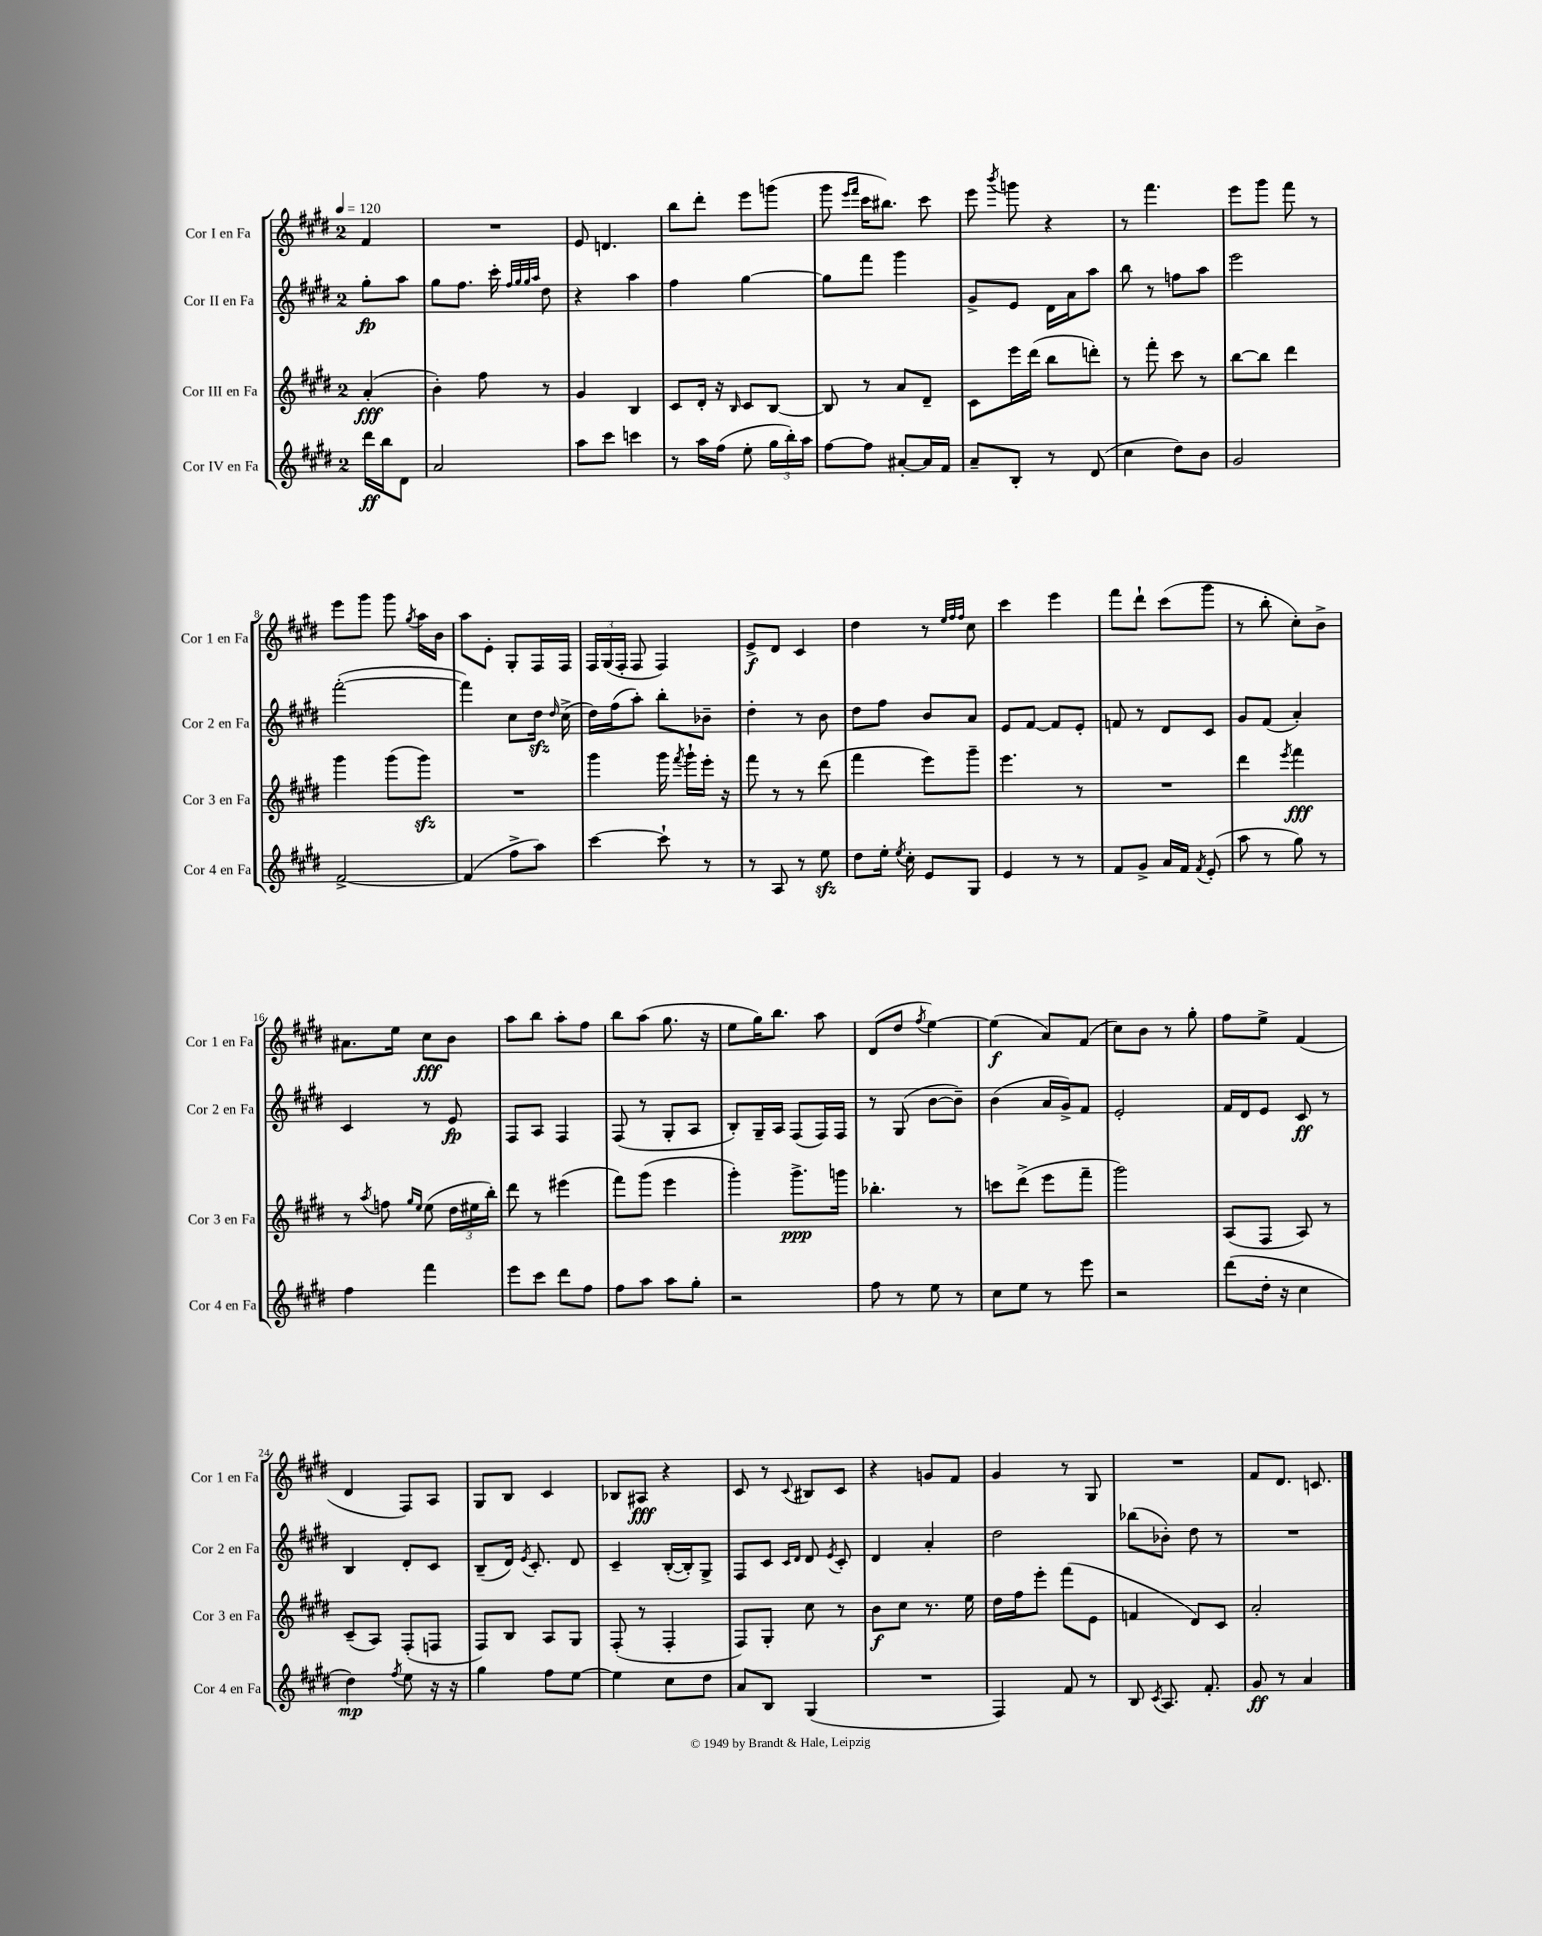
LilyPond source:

<<
\new StaffGroup <<
\new Staff = "s0" \with { instrumentName = "Cor I en Fa" shortInstrumentName = "Cor 1 en Fa" } {
    \clef treble \key e \major \once \override Staff.TimeSignature.style = #'single-digit \time 2/4 \partial 4 \tempo 4 = 120
    \autoBeamOff fis'4 |
    R2 |
    e'8 d'4. |
    b''8[ dis'''8]-. e'''8[ g'''8]( |
    gis'''8 \grace { e'''16[ fis'''16] } cis'''16[ bis''8.]) cis'''8 |
    e'''8 \acciaccatura { b'''8 } g'''8 r4 |
    r8 fis'''4. |
    e'''8[ gis'''8] fis'''8 r8 |
    e'''8[ gis'''8] gis'''8 \acciaccatura { gis''8 } a''16[ b'16] |
    a''8[ e'8]-. gis8[-. fis16 fis16] |
    \tuplet 3/2 { fis16[ gis16( fis16]-. } fis8 fis4) |
    e'8[->\f dis'8] cis'4 |
    dis''4 r8 \grace { e''32[ fis''32 fis''32] } cis''8 |
    cis'''4 e'''4 |
    fis'''8[ dis'''8]-! cis'''8[( gis'''8] |
    r8 b''8-. cis''8[-.) b'8]-> |
    ais'8.[ e''16] cis''8[\fff b'8] |
    a''8[ b''8] a''8[-. fis''8] |
    b''8[ a''8]( gis''8. r16 |
    e''8[ gis''16) b''8.] a''8 |
    dis'8[( dis''8] \acciaccatura { fis''8 } e''4~) |
    e''4\f( a'8[) fis'8]( |
    cis''8[) b'8] r8 gis''8-. |
    fis''8[ e''8]-> fis'4( |
    dis'4 fis8[) a8] |
    gis8[ b8] cis'4 |
    bes8[ ais8]\fff r4 |
    cis'8 r8 \appoggiatura { cis'8 } bis8[ cis'8] |
    r4 g'8[ fis'8] |
    gis'4 r8 gis8 |
    R2 |
    fis'8[ dis'8.] c'8. \bar "|." |
}
\new Staff = "s1" \with { instrumentName = "Cor II en Fa" shortInstrumentName = "Cor 2 en Fa" } {
    \clef treble \key e \major \once \override Staff.TimeSignature.style = #'single-digit \time 2/4 \partial 4
    \autoBeamOff gis''8[-.\fp a''8] |
    gis''8[ fis''8.] cis'''16-. \grace { fis''32[ gis''32 gis''32 a''32] } dis''8 |
    r4 a''4 |
    fis''4 gis''4~ |
    gis''8[ fis'''8] gis'''4 |
    gis'8[-> e'8] dis'16[ a'16 a''8] |
    b''8 r8 f''8[ a''8] |
    e'''2 |
    fis'''2~-.( |
    fis'''4) cis''8[ dis''16]\sfz \grace { dis''16 } cis''16->( |
    dis''16[) fis''16( a''8]-.) b''8[-. bes'8]-- |
    dis''4-. r8 b'8 |
    dis''8[ fis''8] b'8[ a'8] |
    e'8[ fis'8]~ fis'8[ e'8]-. |
    f'8 r8 dis'8[ cis'8] |
    gis'8[ fis'8]( a'4-.) |
    cis'4 r8 e'8\fp |
    fis8[ a8] fis4 |
    fis8( r8 gis8[-. a8] |
    b8[-.) gis16-- a16] fis8[( fis16) fis16] |
    r8 gis8( b'8[~ b'8]--) |
    b'4( a'16[ gis'16->) fis'8] |
    e'2-. |
    fis'16[ dis'16 e'8] cis'8\ff r8 |
    b4 dis'8[-. cis'8] |
    b8[--( dis'16]) \acciaccatura { e'8 } cis'8.-. dis'8 |
    cis'4-- b16[~-.( b16-.) gis8]-> |
    fis8[ cis'8] \grace { cis'16[ dis'16] } dis'8 \acciaccatura { e'8 } cis'8-. |
    dis'4 a'4-. |
    dis''2 |
    bes''8[( bes'8]-.) dis''8 r8 |
    R2 \bar "|." |
}
\new Staff = "s2" \with { instrumentName = "Cor III en Fa" shortInstrumentName = "Cor 3 en Fa" } {
    \clef treble \key e \major \once \override Staff.TimeSignature.style = #'single-digit \time 2/4 \partial 4
    \autoBeamOff a'4-.\fff( |
    b'4-.) fis''8 r8 |
    gis'4 b4 |
    cis'8[ dis'16]-. r16 \grace { b16 } cis'8[ b8]~ |
    b8 r8 a'8[ dis'8]-- |
    cis'8[ e'''16 dis'''16]( b''8[ d'''8]-.) |
    r8 fis'''8-. cis'''8 r8 |
    b''8[~ b''8] dis'''4 |
    gis'''4 gis'''8[( gis'''8]\sfz) |
    R2 |
    gis'''4 gis'''16 \acciaccatura { fis'''8 } gis'''16[-! e'''16]-. r16 |
    fis'''8 r8 r8 dis'''8( |
    fis'''4 e'''8[) gis'''8]-- |
    e'''4. r8 |
    R2 |
    dis'''4 \acciaccatura { e'''8 } fis'''4\fff |
    r8 \acciaccatura { a''8 } f''8 \grace { gis''16[ e''16] } e''8( \tuplet 3/2 { dis''16[ eis''16 b''16]-.) } |
    dis'''8 r8 eis'''4( |
    fis'''8[) gis'''8]( e'''4 |
    gis'''4-.) gis'''8.[->\ppp g'''16] |
    bes''4.-. r8 |
    c'''8[ dis'''8]->( e'''8[ fis'''8]-- |
    gis'''2) |
    a8[( fis8] a8) r8 |
    cis'8[--( a8]) fis8[-.( f8] |
    fis8[) b8] a8[ gis8] |
    fis8-.( r8 fis4-. |
    fis8[) gis8]-. cis''8 r8 |
    b'8[\f cis''8] r8. e''16 |
    dis''16[ fis''16 e'''8]-. fis'''8[( e'8] |
    f'4 dis'8[) cis'8] |
    a'2-. \bar "|." |
}
\new Staff = "s3" \with { instrumentName = "Cor IV en Fa" shortInstrumentName = "Cor 4 en Fa" } {
    \clef treble \key e \major \once \override Staff.TimeSignature.style = #'single-digit \time 2/4 \partial 4
    \autoBeamOff dis'''16[\ff b''16 dis'8] |
    a'2 |
    a''8[ cis'''8] c'''4 |
    r8 a''16[ fis''16]( e''8-. \tuplet 3/2 { gis''16[ b''16-.) a''16] } |
    fis''8[~ fis''8] ais'8[~-. ais'16 fis'16] |
    a'8[-- b8]-. r8 dis'8( |
    cis''4 dis''8[) b'8] |
    gis'2 |
    fis'2~-> |
    fis'4( fis''8[-> a''8]) |
    cis'''4~ cis'''8-! r8 |
    r8 a8 r8 e''8\sfz |
    dis''8[ e''16]-. \acciaccatura { e''8 } cis''16-. e'8[ gis8] |
    e'4 r8 r8 |
    fis'8[ gis'8]-> a'16[ fis'16] \acciaccatura { fis'8 } e'8-.( |
    a''8 r8 gis''8) r8 |
    fis''4 fis'''4 |
    e'''8[ cis'''8] dis'''8[ fis''8] |
    fis''8[ a''8] a''8[ gis''8]-. |
    r2 |
    fis''8 r8 e''8 r8 |
    cis''8[ e''8] r8 e'''8 |
    r2 |
    dis'''8[( dis''16]-. r16 cis''4 |
    dis''4\mp) \acciaccatura { fis''8 } e''8 r16 r16 |
    gis''4 fis''8[ e''8]~ |
    e''4 cis''8[ dis''8] |
    a'8[ b8] gis4( |
    R2 |
    fis4) fis'8 r8 |
    b8 \acciaccatura { cis'8 } a8. fis'8.-. |
    gis'8\ff r8 a'4 \bar "|." |
}
>>
>>
